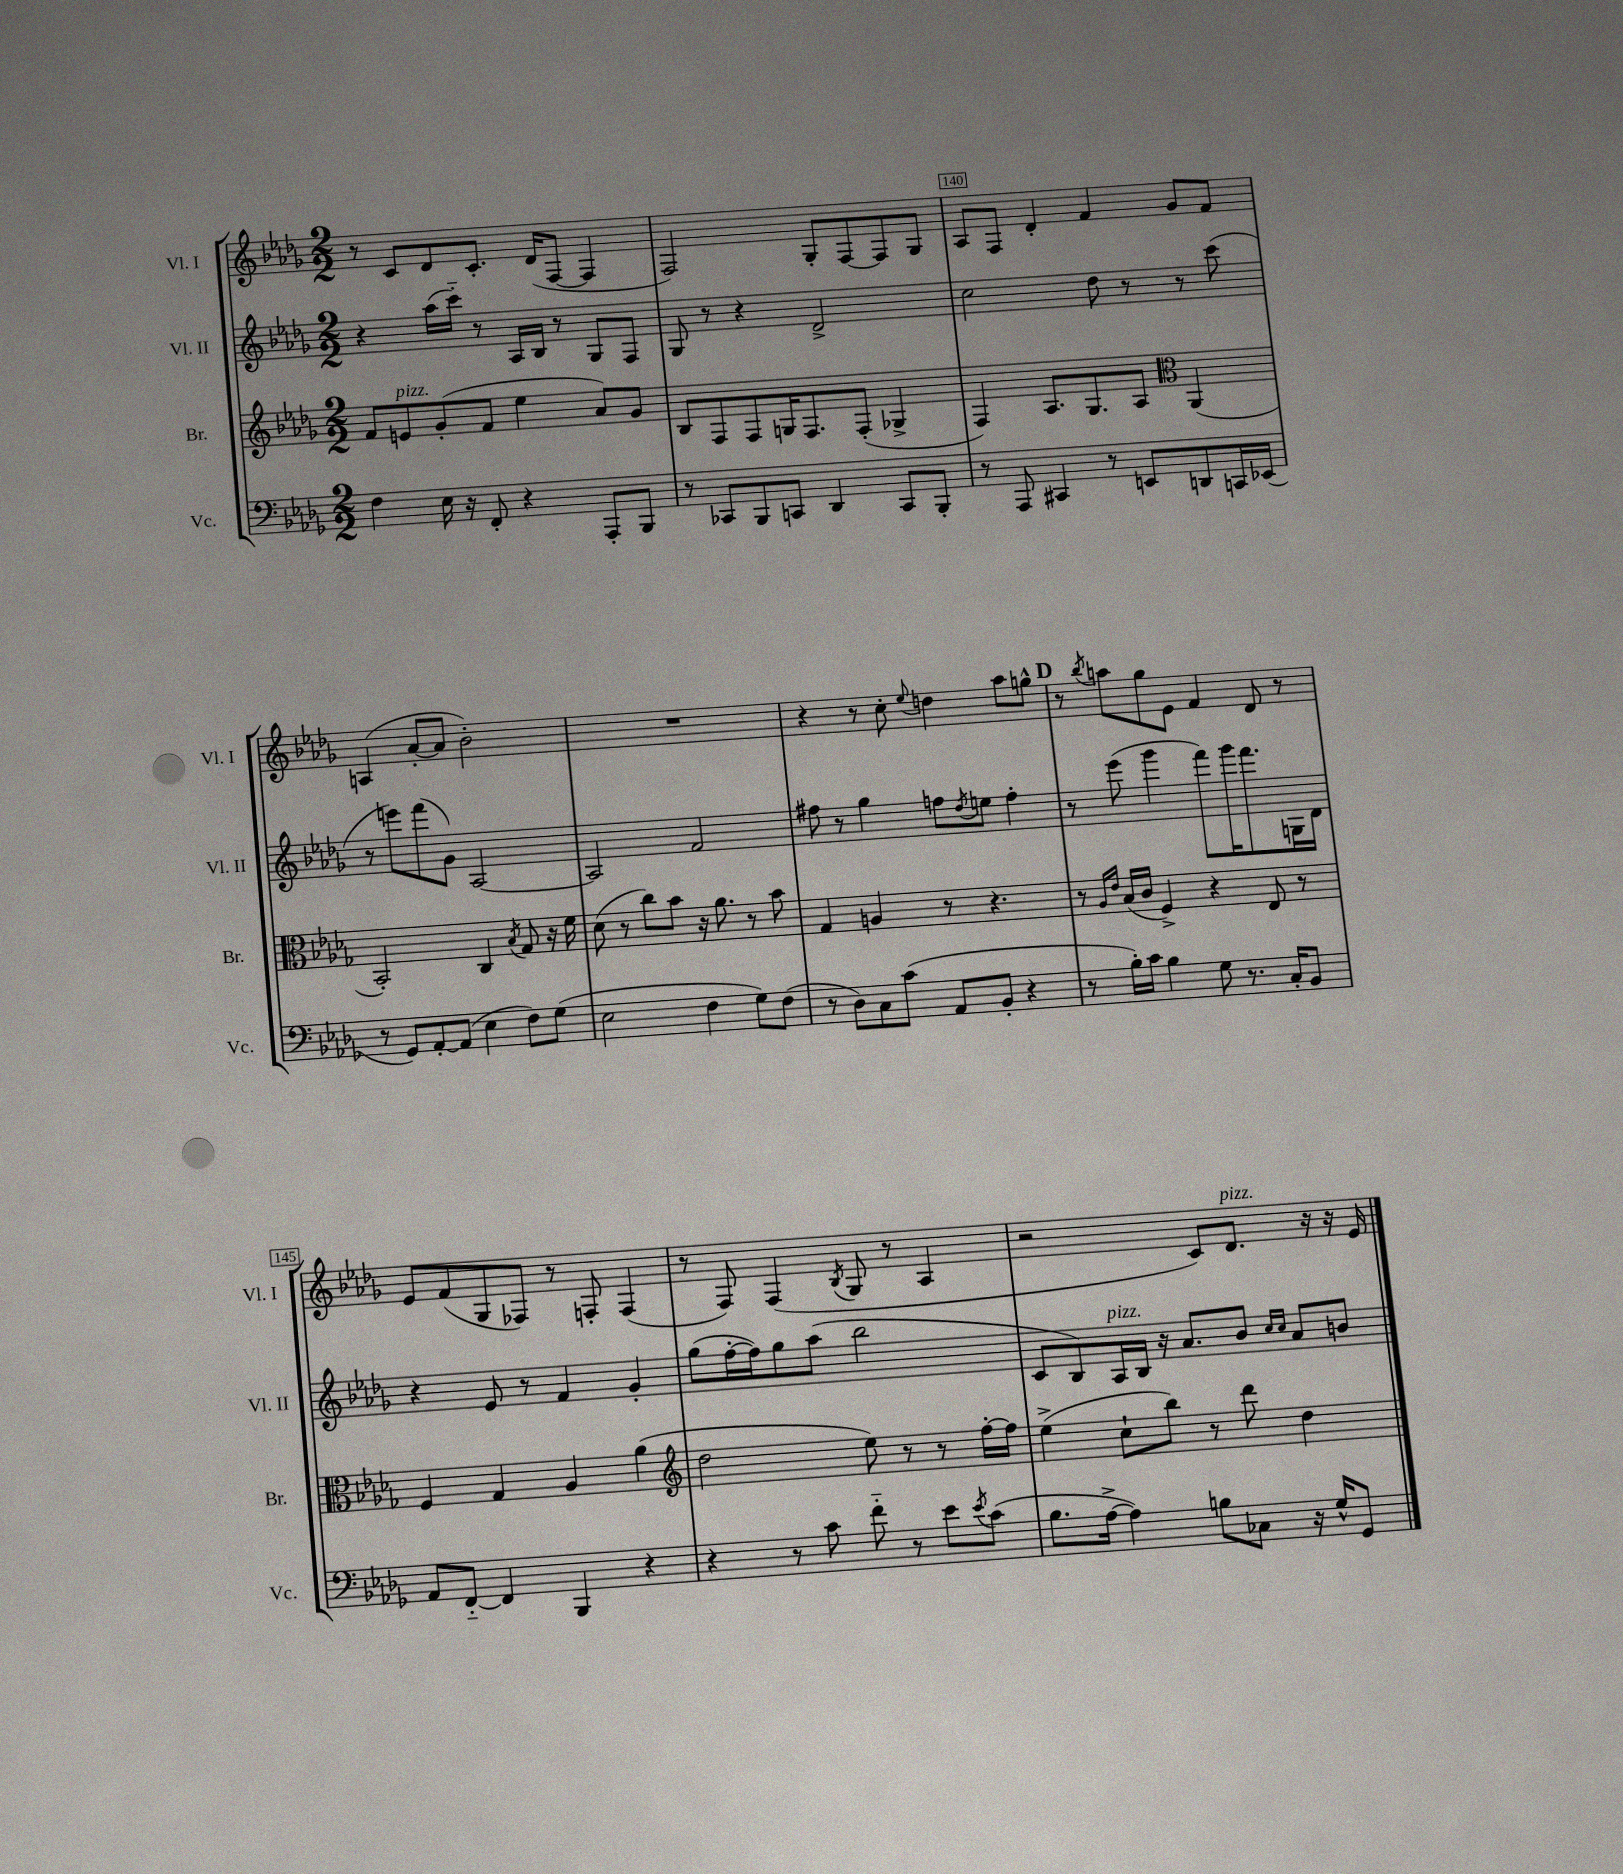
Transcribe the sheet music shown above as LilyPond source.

<<
\new StaffGroup <<
\new Staff = "s0" \with { instrumentName = "Vl. I" shortInstrumentName = "Vl. I" } {
    \clef treble \key des \major \numericTimeSignature \time 2/2
    r8 c'8 des'8 c'8.-. des'16( f8~ f4 |
    f2) ges8-. f8~ f8 ges8 |
    aes8 f8 des'4-. f'4 ges'8 f'8 |
    a4( aes'8~-. aes'8 bes'2-.) |
    R1 |
    r4 r8 c''8-. \appoggiatura { ees''8 } d''4 aes''8 g''8-^ |
    \mark \markup { \bold "D" } r8 \acciaccatura { bes''8 } a''8 ges''8 ees'8 f'4 des'8 r8 |
    ees'8 f'8( ges8 fes8) r8 f8-. f4( |
    r8 f8) f4( \acciaccatura { bes8 } ges8 r8 aes4 |
    r2 c'8) des'8.^\markup { \italic "pizz." } r16 r16 ees'16 \bar "|." |
}
\new Staff = "s1" \with { instrumentName = "Vl. II" shortInstrumentName = "Vl. II" } {
    \clef treble \key des \major \numericTimeSignature \time 2/2
    r4 aes''16( c'''16-_) r8 aes16 bes16 r8 ges8 f8 |
    ges8 r8 r4 des'2-> |
    c''2 des''8 r8 r8 c'''8( |
    r8 e'''8) f'''8( ges'8) aes2~ |
    aes2 f'2 |
    fis''8 r8 ges''4 f''8 \acciaccatura { des''8 } e''8 f''4-. |
    \mark \markup { \bold "D" } r8 ees'''8( ges'''4 f'''8) ges'''16 f'''8. g16 des'16 |
    r4 ees'8 r8 f'4 ges'4-. |
    ges''8( f''16~-. f''16) ges''8 aes''8( bes''2 |
    c'8 bes8) aes16^\markup { \italic "pizz." } bes16 r16 aes'8. bes'8 \grace { c''16 c''16 } aes'8 b'8 \bar "|." |
}
\new Staff = "s2" \with { instrumentName = "Br." shortInstrumentName = "Br." } {
    \clef treble \key des \major \numericTimeSignature \time 2/2
    f'8 e'8^\markup { \italic "pizz." } ges'8-.( f'8 ees''4 aes'8) ges'8 |
    bes8 f8 f8 g16 f8. f8-.( ges4-> |
    f4) aes8. ges8. aes8 \clef alto aes,4( |
    bes,2-.) c4 \acciaccatura { bes8 } ges8 r16 f'16 |
    des'8( r8 c''8) bes'8 r16 aes'8. r8 bes'8 |
    ges4 a4 r8 r4. |
    \mark \markup { \bold "D" } r8 \grace { aes16 ees'16 } bes16( c'16 f4->) r4 ees8 r8 |
    f4 ges4 aes4 aes'4( |
    \clef treble des''2 ees''8) r8 r8 f''16~-. f''16 |
    ees''4->( c''8-! bes''8) r8 des'''8 des''4 \bar "|." |
}
\new Staff = "s3" \with { instrumentName = "Vc." shortInstrumentName = "Vc." } {
    \clef bass \key des \major \numericTimeSignature \time 2/2
    f4 ees16 r16 f,8-. r4 aes,,8-. bes,,8 |
    r8 ces,8 bes,,8 c,8 des,4 c,8 bes,,8-. |
    r8 aes,,8 cis,4 r8 e,8 d,8 c,16 ees,16( |
    r8 ges,8) aes,8~-. aes,8( ees4 f8) ges8( |
    ees2 f4 ges8) f8( |
    r8 des8) c8 c'8( aes,8 bes,8-. r4 |
    \mark \markup { \bold "D" } r8 bes16-.) c'16 bes4 ges8 r8. c16-. bes,8 |
    aes,8 f,8~-_ f,4 bes,,4 r4 |
    r4 r8 c'8 f'8-_ r8 ees'8 \acciaccatura { ees'8 } c'8( |
    bes8. aes16~-> aes4) b8 ces8 r16 ges16-^ ges,8 \bar "|." |
}
>>
>>
\layout { \context { \Score currentBarNumber = #138 \override BarNumber.break-visibility = ##(#f #t #t) barNumberVisibility = #(every-nth-bar-number-visible 5) \override BarNumber.stencil = #(make-stencil-boxer 0.1 0.3 ly:text-interface::print) } }
